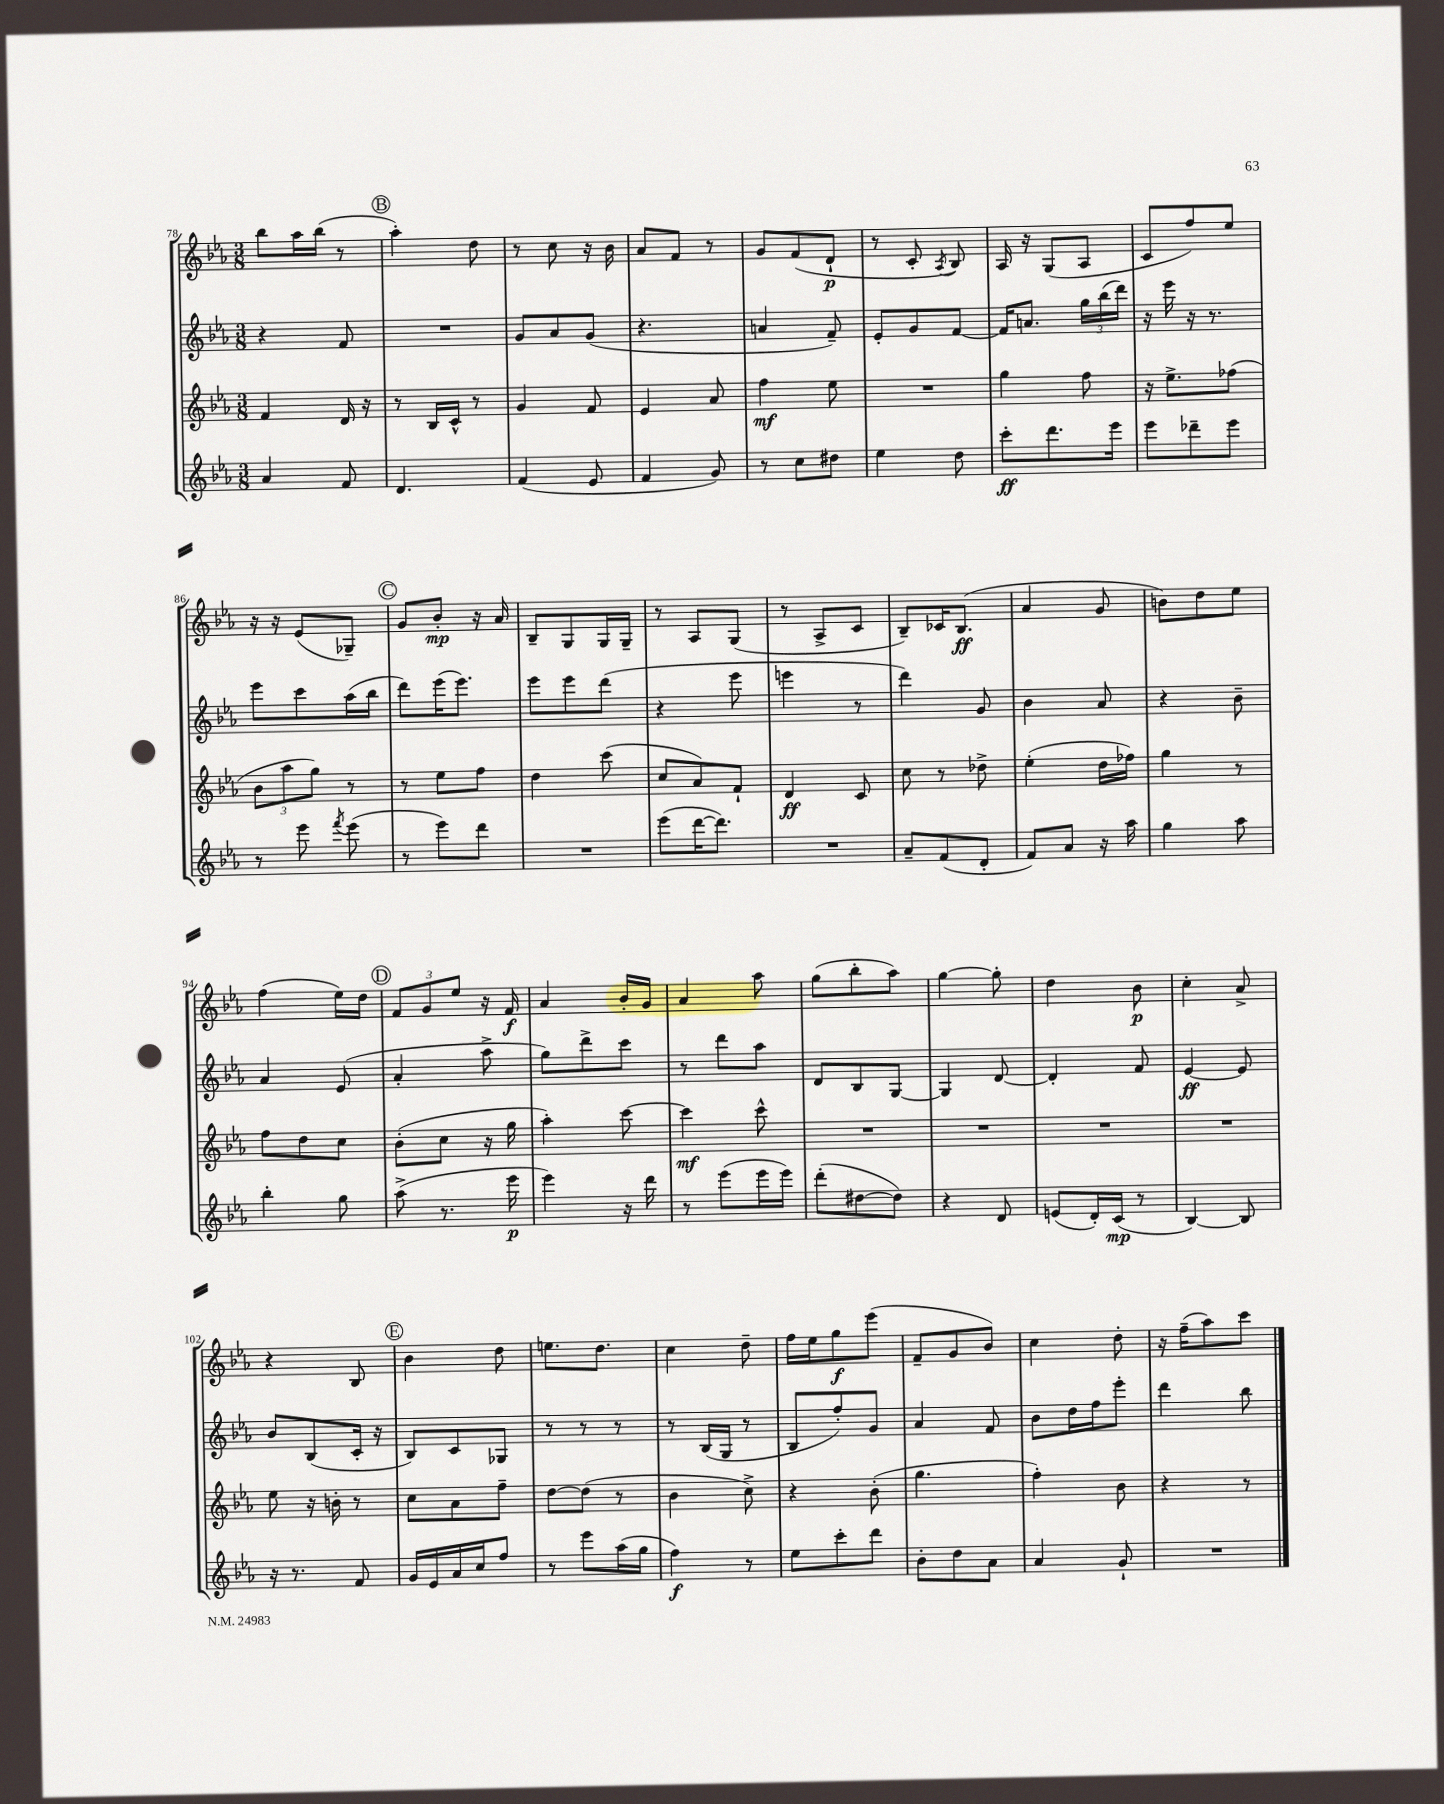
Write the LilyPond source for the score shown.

<<
\new StaffGroup <<
\new Staff = "s0" {
    \clef treble \key ees \major \numericTimeSignature \time 3/8
    \autoBeamOff bes''8[ aes''16 bes''16]( r8 |
    \mark \markup { \circle "B" } aes''4-.) d''8 |
    r8 c''8 r16 bes'16 |
    aes'8[ f'8] r8 |
    g'8[ f'8( d'8]-!\p |
    r8 c'8-. \acciaccatura { aes8 } bes8) |
    aes16 r16 g8[( aes8] |
    c'8[ f''8) ees''8] |
    r16 r16 ees'8[( ges8]--) |
    \mark \markup { \circle "C" } g'8[ bes'8]-.\mp r16 aes'16 |
    bes8[-- g8 g16 g16]-- |
    r8 aes8[ g8]( |
    r8 aes8[-> c'8] |
    bes8[--) ces'16 bes8.]\ff( |
    aes'4 g'8 |
    b'8[) d''8 ees''8] |
    f''4( ees''16[) d''16] |
    \mark \markup { \circle "D" } \tuplet 3/2 { f'8[ g'8 ees''8] } r16 f'16\f |
    aes'4 bes'16[-. g'16] |
    aes'4 aes''8 |
    g''8[( bes''8-. aes''8]) |
    g''4~ g''8-. |
    d''4 bes'8\p |
    c''4-. aes'8-> |
    r4 bes8 |
    \mark \markup { \circle "E" } bes'4 d''8 |
    e''8.[ d''8.] |
    c''4 d''8-- |
    f''16[ ees''16 g''8\f ees'''8]( |
    f'8[-- g'8 bes'8]) |
    c''4 d''8-. |
    r16 f''16[--( aes''8) c'''8] \bar "|." |
}
\new Staff = "s1" {
    \clef treble \key ees \major \numericTimeSignature \time 3/8
    \autoBeamOff r4 f'8 |
    \mark \markup { \circle "B" } R4. |
    g'8[ aes'8 g'8]( |
    r4. |
    a'4 f'8--) |
    ees'8[-. g'8 f'8]~ |
    f'16[ a'8.] \tuplet 3/2 { g''16[ bes''16( d'''16]) } |
    r16 ees'''16 r16 r8. |
    ees'''8[ c'''8 aes''16( bes''16] |
    \mark \markup { \circle "C" } d'''8[) ees'''16( ees'''8.]) |
    ees'''8[ ees'''8 d'''8]( |
    r4 ees'''8 |
    e'''4 r8 |
    d'''4) g'8 |
    bes'4 aes'8 |
    r4 bes'8-- |
    aes'4 ees'8( |
    \mark \markup { \circle "D" } aes'4-. aes''8-> |
    g''8[) d'''8-> c'''8] |
    r8 d'''8[ aes''8] |
    d'8[ bes8 g8]~ |
    g4 d'8~ |
    d'4-. f'8 |
    ees'4~\ff ees'8 |
    bes'8[ bes8( c'16]-. r16 |
    \mark \markup { \circle "E" } bes8[) c'8 ges8] |
    r8 r8 r8 |
    r8 bes16[( g16] r8 |
    bes8[ f''8-.) g'8] |
    aes'4 f'8 |
    bes'8[ d''16 f''16 ees'''8]-. |
    d'''4 bes''8 \bar "|." |
}
\new Staff = "s2" {
    \clef treble \key ees \major \numericTimeSignature \time 3/8
    \autoBeamOff f'4 d'16 r16 |
    \mark \markup { \circle "B" } r8 bes16[ c'16]-^ r8 |
    g'4 f'8 |
    ees'4 aes'8 |
    f''4\mf ees''8 |
    R4. |
    g''4 f''8 |
    r16 ees''8.[-> fes''8]( |
    \tuplet 3/2 { bes'8[ aes''8 g''8]) } r8 |
    \mark \markup { \circle "C" } r8 ees''8[ f''8] |
    d''4 c'''8( |
    c''8[ aes'8) f'8]-! |
    d'4\ff c'8 |
    c''8 r8 des''8-> |
    ees''4-.( d''16[ fes''16]) |
    g''4 r8 |
    f''8[ d''8 c''8] |
    \mark \markup { \circle "D" } bes'8[-.( c''8] r16 g''16 |
    aes''4-.) c'''8~ |
    c'''4\mf c'''8-^ |
    R4. |
    R4. |
    R4. |
    R4. |
    ees''8 r16 b'16-. r8 |
    \mark \markup { \circle "E" } c''8[ aes'8 f''8]-- |
    d''8[~ d''8]( r8 |
    bes'4 c''8->) |
    r4 bes'8-.( |
    g''4. |
    f''4-.) bes'8 |
    r4 r8 \bar "|." |
}
\new Staff = "s3" {
    \clef treble \key ees \major \numericTimeSignature \time 3/8
    \autoBeamOff aes'4 f'8 |
    \mark \markup { \circle "B" } d'4. |
    f'4( ees'8 |
    f'4 g'8) |
    r8 c''8[ dis''8] |
    ees''4 d''8 |
    c'''8[-.\ff d'''8. ees'''16] |
    ees'''8[ des'''8-- ees'''8] |
    r8 ees'''8 \acciaccatura { f'''8 } ees'''8( |
    \mark \markup { \circle "C" } r8 ees'''8[) d'''8] |
    R4. |
    ees'''8[( d'''16~ d'''8.]) |
    R4. |
    aes'8[-- f'8( d'8]-. |
    f'8[) aes'8] r16 aes''16 |
    g''4 aes''8 |
    bes''4-. g''8 |
    \mark \markup { \circle "D" } aes''8->( r8. ees'''16\p |
    ees'''4) r16 d'''16 |
    r8 ees'''8[( ees'''16 ees'''16]) |
    d'''8[-.( dis''8~ dis''8]) |
    r4 d'8 |
    e'8[( d'16-.) c'16]\mp( r8 |
    bes4~) bes8 |
    r16 r8. f'8 |
    \mark \markup { \circle "E" } g'16[ ees'16 aes'16 c''16 f''8] |
    r8 ees'''8[ aes''16( g''16] |
    f''4\f) r8 |
    ees''8[ c'''8-. d'''8] |
    bes'8[-. d''8 aes'8] |
    aes'4 g'8-! |
    R4. \bar "|." |
}
>>
>>
\layout { \context { \Score currentBarNumber = #78 } }
